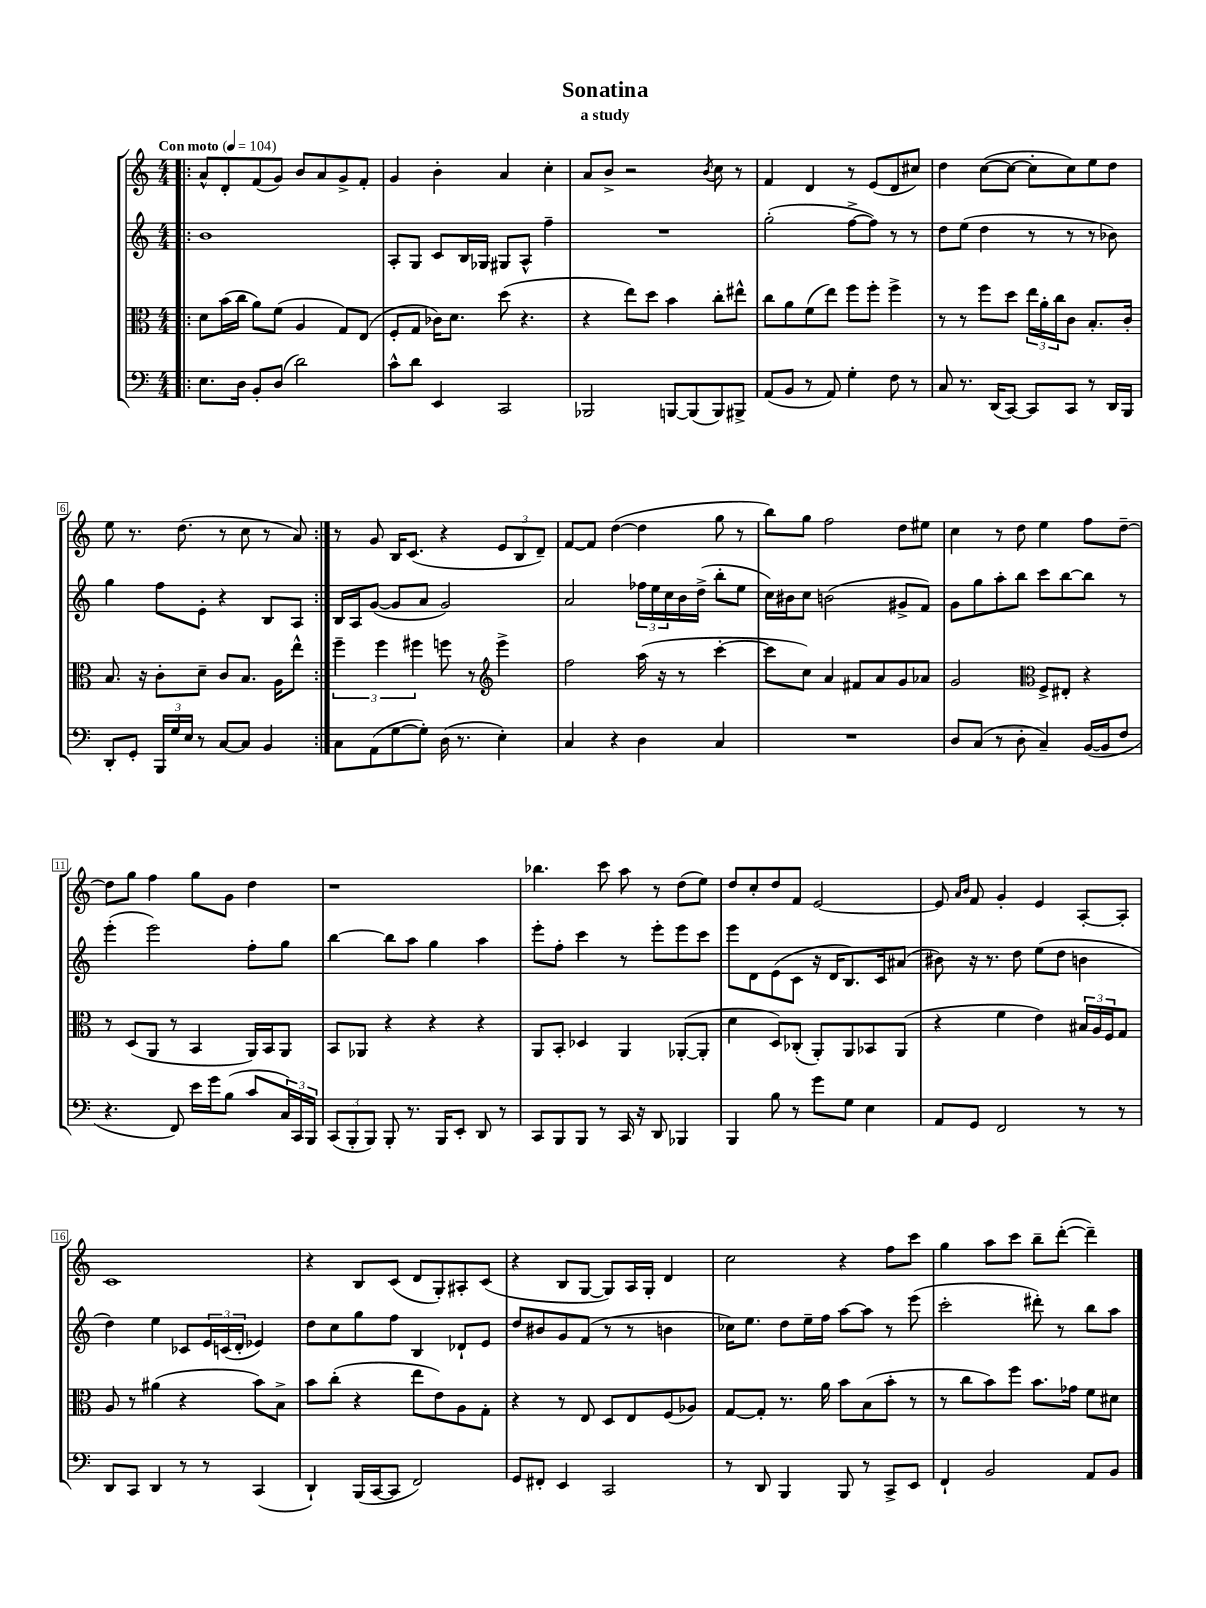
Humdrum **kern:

**kern	**kern	**kern	**kern
*staff4	*staff3	*staff2	*staff1
*clefF4	*clefC3	*clefG2	*clefG2
*k[]	*k[]	*k[]	*k[]
*M4/4	*M4/4	*M4/4	*M4/4
*MM104	*MM104	*MM104	*MM104
=!|:	=!|:	=!|:	=!|:
8.E\L	8d\L	1b	8a^^/L
.	(16b\L	.	8d'/
16D\Jk	16cc\JJ	.	.
8BB'/L	8a\L)	.	(8f/
(8D/J	(8f\J	.	8g/J)
2d\)	4A/	.	8b/L
.	.	.	8a/
.	8G/L)	.	8g^/
.	(8E/J	.	8f'/J
=	=	=	=
8c^^\L	8F'/L	8A'/L	4g/
8d\J	8G/J	8G/J	.
4EE/	16c-\LK)	8c/L	4b'\
.	8.d\J	.	.
.	.	16B/L	.
.	.	16G-/JJ	.
2CC/	(8dd\	8G#/L	4a/
.	4.r	8A^^/J	.
.	.	4ff~\	4cc'\
=	=	=	=
2BBB-/	4r	1r	8a/L
.	.	.	8b^/J
.	8ee\L)	.	2r
.	8dd\J	.	.
[8BBB/L	4b\	.	.
(8BBB/]	.	.	.
.	.	.	8qb/
8BBB/)	8cc'\L	.	8cc\
8BBB#^/J	8ee#^^\J	.	8r
=	=	=	=
(8AA/L	8cc\L	(2gg'\	4f/
8BB/J	8a\	.	.
8r	(8f\	.	4d/
8AA/)	8ee\J)	.	.
4G'\	8ff\L	[8ff^\L	8r
.	8ff'\J	8ff\]J)	(8e/L
8F\	4ff^\	8r	8d/
8r	.	8r	8cc#/J)
=	=	=	=
8C/	8r	8dd\L	4dd\
8.r	8r	(8ee\J	.
.	8ff\L	4dd\	([8cc\L
(16DD/LK	.	.	.
[8CC/J)	8dd\J	.	8cc\_J
8CC/]L	24ee\LL	8r	8cc'\]L
.	24a'\	.	.
.	24cc\J	.	.
8CC/J	8c\J	8r	8cc\)
8r	8.B'/L	8r	8ee\
16DD/LL	.	8b-\)	8dd\J
16BBB/JJ	16c'/Jk	.	.
=	=	=	=
8DD'/L	8.B/	4gg\	8ee\
8GG'/J	.	.	8.r
.	16r	.	.
24BBB/LL	8c'\L	8ff\L	.
24G/	.	.	.
.	.	.	(8.dd\
24E/JJ	.	.	.
8r	8d~\J	8e'\J	.
[8C/L	8c/L	4r	8r
8C/]J	8.B/J	.	8cc\
4BB/	.	8B/L	8r
.	16A\LK	.	.
.	8ee^^\J	8A/J	8a/)
=:|!	=:|!	=:|!	=:|!
8C\L	6ff~\	16B/LL	8r
.	.	16A/J	.
(8AA\	.	([8g/J	8g/
.	6ff\	.	.
[8G\	.	8g/]L	16B/LK
.	.	.	(8.c/J
.	6ff#\	.	.
8G'\]J)	.	8a/J	.
(16D\	8ff\	2g/)	4r
8.r	.	.	.
.	8r	.	.
*	*clefG2	*	*
4E'\)	4eee^\	.	12e/L
.	.	.	12B/
.	.	.	12d~/J)
=	=	=	=
4C/	2ff\	2a/	[8f/L
.	.	.	8f/]J
4r	.	.	([4dd\
4D\	(16aa\	24ff-\LL	4dd\]
.	.	24ee\	.
.	16r	.	.
.	.	24cc\	.
.	8r	16b\	.
.	.	(16dd^\JJ	.
4C/	[4ccc'\	8bb'\L	8gg\
.	.	8ee\J	8r
=	=	=	=
1r	8ccc\]L	16cc\LL)	8bb\L)
.	.	16b#\J	.
.	8cc\J)	8cc\J	8gg\J
.	4a/	(2b\	2ff\
.	8f#/L	.	.
.	8a/	.	.
.	8g/	8g#^/L	8dd\L
.	8a-/J	8f/J)	8ee#\J
=	=	=	=
8D/L	2g/	8g\L	4cc\
(8C/J	.	8gg\	.
8r	.	8aa'\	8r
8D'\	.	8bb\J	8dd\
*	*clefC3	*	*
4C~/)	8F^/L	8ccc\L	4ee\
.	8E#'/J	[8bb\	.
([16BB/LL	4r	8bb\]J	8ff\L
16BB/]J	.	.	.
8F/J	.	8r	[8dd~\J
=	=	=	=
4.r	8r	(4eee'\	8dd\]L
.	(8D/L	.	8gg\J
.	8AA/J	2eee\)	4ff\
8FF/)	8r	.	.
16e\LL	4BB/	.	8gg\L
16g\J	.	.	.
(8B\J	.	.	8g\J
8c/L	16AA/LL)	8ff'\L	4dd\
.	16BB/J	.	.
24C/L)	8AA/J	8gg\J	.
24CC/	.	.	.
24BBB/JJ	.	.	.
=	=	=	=
(12CC/L	8BB/L	[4bb\	1r
12BBB'/	.	.	.
.	8AA-/J	.	.
12BBB/J)	.	.	.
8BBB'/	4r	8bb\]L	.
8.r	.	8aa\J	.
.	4r	4gg\	.
16BBB/LK	.	.	.
8EE'/J	.	.	.
8DD/	4r	4aa\	.
8r	.	.	.
=	=	=	=
8CC/L	8AA/L	8eee'\L	4.bb-\
8BBB/	8BB'/J	8ff'\J	.
8BBB/J	4D-/	4ccc\	.
8r	.	.	8ccc\
16CC/	4AA/	8r	8aa\
16r	.	.	.
8DD/	.	8eee'\L	8r
4BBB-/	([8AA-'/L	8eee\	(8dd\L
.	8AA-'/]J	8ccc\J	8ee\J)
=	=	=	=
4BBB/	4d\	8eee\L	8dd/L
.	.	8d\	8cc'/
8B\	8D/L)	(8e\	8dd/
8r	(8C-'/J	8c\J	8f/J
8g\L	8AA'/L)	16r	[2e/
.	.	16d/LK	.
8G\J	8AA/	8.B/)	.
4E\	8BB-/	.	.
.	.	16c/k	.
.	(8AA/J	(8a#/J	.
=	=	=	=
8AA/L	4r	8b#\)	8e/]
.	.	.	16qqa/LL
.	.	.	16qqb/JJ
8GG/J	.	16r	8f/
.	.	8.r	.
2FF/	4f\	.	4g'/
.	.	8dd\	.
.	4e\)	(8ee\L	4e/
.	.	8dd\J	.
8r	24B#/LL	4b\	[8A'/L
.	24A/	.	.
.	24F/J	.	.
8r	8G/J	.	8A'/]J
=	=	=	=
8DD/L	8A/	4dd\)	1c
8CC/J	8r	.	.
4DD/	(4a#\	4ee\	.
8r	4r	8c-/L	.
8r	.	24e/L	.
.	.	(24c/	.
.	.	24d'/JJ	.
(4CC/	8b\L)	4e-/)	.
.	8B^\J	.	.
=	=	=	=
4DD`/)	8b\L	8dd\L	4r
.	(8cc'\J	8cc\	.
(16BBB/LL	4r	8gg\	8B/L
[16CC/J	.	.	.
8CC/]J	.	8ff\J	(8c/J
2FF/)	8ee\L	4B/	8d/L
.	8e\)	.	8G'/)
.	8A\	8d-`/L	8A#'/
.	8G'\J	8e/J	(8c/J
=	=	=	=
8GG/L	4r	8dd/L	4r
8FF#'/J	.	8b#/	.
4EE/	8r	8g/	8B/L
.	8E/	(8f/J	[8G/J
2CC/	8D/L	8r	8G/]L)
.	8E/	8r	16A/L
.	.	.	16G'/JJ
.	(8F/	4b\	4d/
.	8A-/J)	.	.
=	=	=	=
8r	[8G/L	16cc-\LK)	2cc\
.	.	8.ee\J	.
8DD/	8G'/]J	.	.
4BBB/	8.r	8dd\L	.
.	.	16ee~\L	.
.	16a\	16ff\JJ	.
8BBB/	8b\L	[8aa\L	4r
8r	(8B\	8aa\]J	.
8CC^/L	8b'\J	8r	8ff\L
8EE/J	8r	(8eee\	8ccc\J
=	=	=	=
4FF`/	8r	2ccc'\	4gg\
.	8cc\L	.	.
2BB/	8b\)	.	8aa\L
.	8ff\J	.	8ccc\J
.	8.b\L	8ddd#'\)	8bb~\L
.	.	8r	([8ddd'\J
.	16g-\Jk	.	.
8AA/L	8f\L	8bb\L	4ddd~\])
8BB/J	8d#\J	8aa\J	.
==	==	==	==
*-	*-	*-	*-
